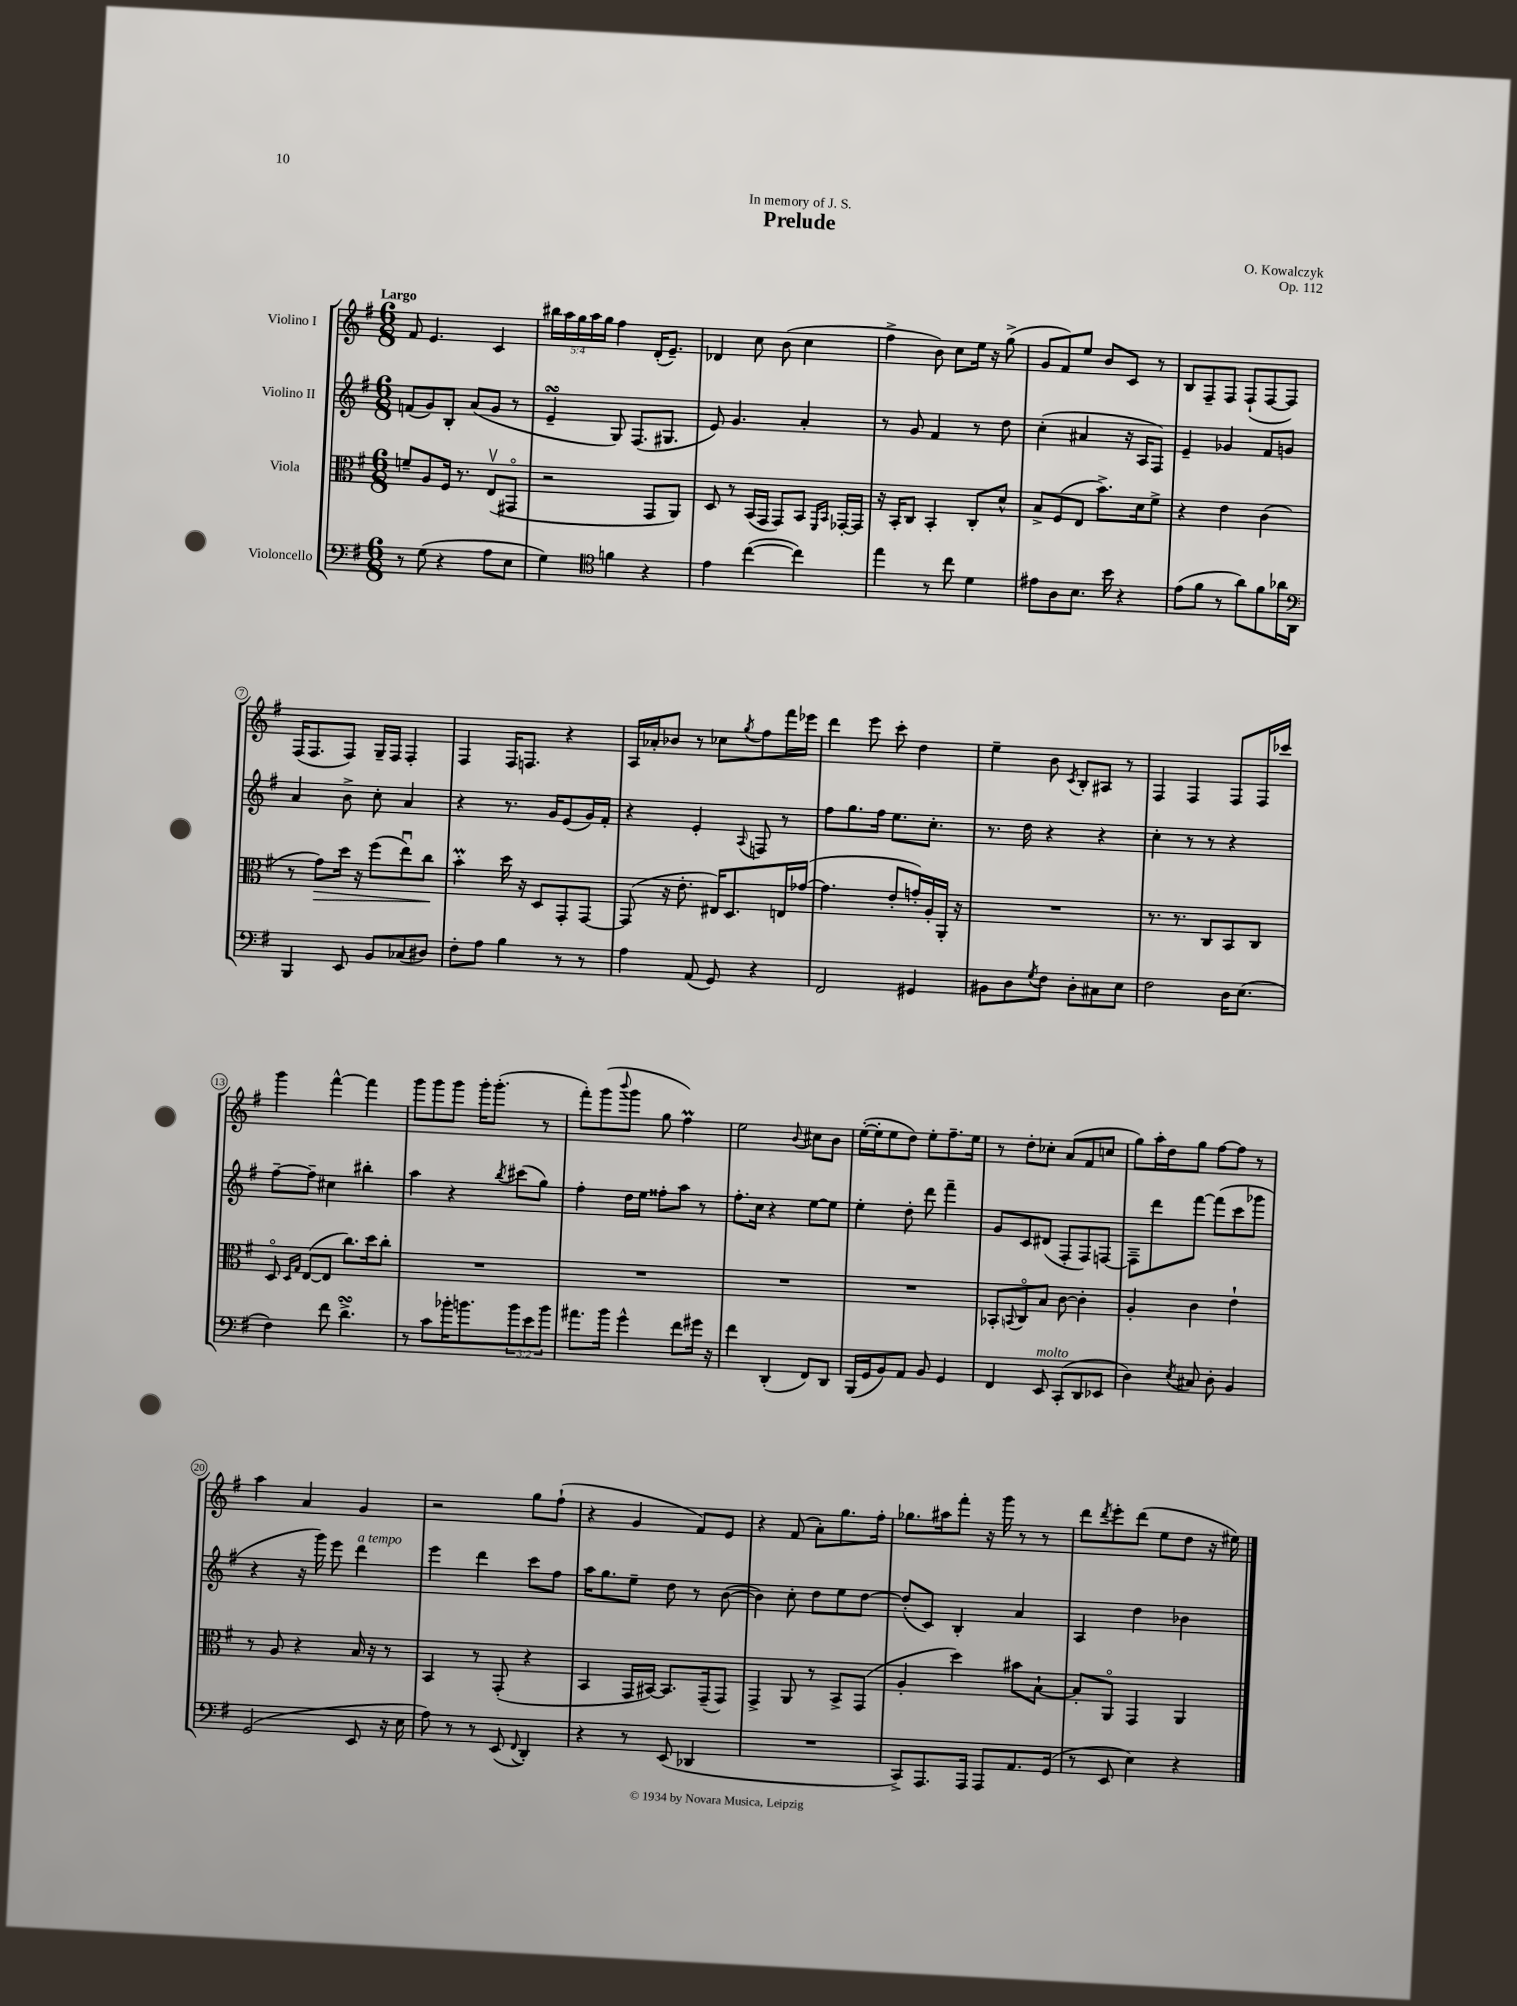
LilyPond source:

\header { title = "Prelude" composer = "O. Kowalczyk" dedication = "In memory of J. S." opus = "Op. 112" }
<<
\new StaffGroup <<
\new Staff = "s0" \with { instrumentName = "Violino I" } {
    \clef treble \key g \major \numericTimeSignature \time 6/8 \override Staff.TupletNumber.text = #tuplet-number::calc-fraction-text \tempo "Largo"
    fis'8 e'4. c'4 |
    \tuplet 5/4 { bis''16 a''16 g''16 a''16 g''16 } fis''4 d'16-.( e'8.--) |
    des'4 c''8 b'8( c''4 |
    fis''4-> b'8) c''8 e''16 r16 g''8->( |
    g'8 fis'8) e''8 b'8 c'8 r8 |
    b8 fis8-- fis8 fis8-!( fis8~ fis8) |
    fis16( fis8. fis8) g16-- fis16 fis4-. |
    fis4 fis16 f8. r4 |
    a16 aes'16-. bes'8 r8 ces''8 \acciaccatura { g''8 } fis''8 fis'''16 ees'''16 |
    d'''4 e'''8 c'''8-. d''4 |
    e''4-- b'8 \acciaccatura { c'8 } b8-. ais8 r8 |
    fis4 fis4 fis8 fis16 ces'''16 |
    g'''4 fis'''4~-^ fis'''4 |
    g'''8 g'''8 g'''8 g'''16-. g'''8.-.( r8 |
    fis'''8-.) g'''8( \appoggiatura { b'''8 } g'''8 g''8 fis''4\prall) |
    e''2 \appoggiatura { b'8 } cis''8 b'8 |
    e''16~-.( e''16-. e''8 d''8) e''8-. fis''8.-- e''16 |
    r8 d''8-. ces''8-. a'8( fis'8 c''8 |
    g''8) a''16-. d''16 g''8 fis''8~ fis''8 r8 |
    a''4 a'4 g'4 |
    r2 g''8 fis''8-!( |
    r4 g'4 fis'8) e'8 |
    r4 fis'8( a'8-.) g''8. fis''16-. |
    ges''8. ais''16 fis'''8-. r16 g'''16 r8 r8 |
    d'''8 \acciaccatura { d'''8 } e'''8-. d'''8( e''8 d''8 r16 eis''16) \bar "|." |
}
\new Staff = "s1" \with { instrumentName = "Violino II" } {
    \clef treble \key g \major \numericTimeSignature \time 6/8
    f'8( g'8) b8-. a'8( g'8 r8 |
    e'4--\turn g8) fis8.( gis8. |
    e'8) g'4. a'4-. |
    r8 g'8 fis'4 r8 d''8 |
    c''4-.( ais'4 r16 a16 fis8) |
    e'4-- ges'4 fis'8 g'8 |
    a'4 b'8-> c''8-. a'4 |
    r4 r8. g'16 e'8( g'16) fis'16-. |
    r4 e'4-. \appoggiatura { a8 } f8 r8 |
    fis''8 g''8. fis''16 e''8. c''8.-. |
    r8. d''16 r4 r4 |
    c''4-. r8 r8 r4 |
    fis''8~-- fis''8-- cis''4 bis''4-. |
    a''4 r4 \acciaccatura { b''8 } cis'''8( g''8) |
    fis''4-. d''16 e''16 fisis''8-. a''8 r8 |
    fis''8.-. c''16 r4 e''8~ e''8 |
    e''4-. d''8-. d'''8 fis'''4-- |
    g'8 c'8 dis'8( fis8-. fis8) f8~ |
    f8-- d'''8 fis'''8~ fis'''8( c'''8 ges'''8 |
    r4 r16 g'''16) e'''8 d'''4^\markup { \italic "a tempo" } |
    e'''4 d'''4 c'''8 fis''8 |
    a''16 g''8. e''8-- d''8 r8 b'8~( |
    b'4) c''8-. d''8 e''8 d''8~ |
    d''8-.( c'8) b4-. a'4 |
    a4 d''4 bes'4 \bar "|." |
}
\new Staff = "s2" \with { instrumentName = "Viola" } {
    \clef alto \key g \major \numericTimeSignature \time 6/8
    f'8-- a8 fis16 r8. e8\upbow( gis,8\flageolet |
    r2 g,8 a,8) |
    d8 r8 b,16( g,16 g,8) b,8 \grace { fis,16 b,16 } ges,16~-. ges,16 |
    r16 b,16-. c8 b,4-. c8-. d'8-^ |
    b8-> fis8( e8 b'8.->) d'16 fis'8-> |
    r4 e'4 c'4( |
    r8 g'8\>) d''16 r16 fis''8( e''8\downbow) c''8\! |
    b'4-.\prall d''16 r16 d8 g,8-. g,8~ |
    g,8( r16 e'8.-. eis16) d8. e16 ges'16~( |
    ges'4. e'8-. g'16-.) a16-. a,16-. r16 |
    R2. |
    r8. r8. c8 b,8 c8 |
    d8\flageolet \grace { d16 g16 } e8~( e8 c''8.) d''16 c''8-. |
    R2. |
    R2. |
    R2. |
    R2. |
    bes,8-. \appoggiatura { b,8 } c8\flageolet b8 c'8~ c'4-. |
    a4-. c'4 e'4-! |
    r8 a8 r4 b16 r16 r8 |
    b,4 r8 g,8-.( r4 |
    b,4 g,16 bis,16~) bis,8. g,16--( g,8) |
    g,4-> a,8 r8 b,8-> g,8( |
    a4-. d''4) bis'8 b8~-! |
    b8-. a,8\flageolet g,4 a,4 \bar "|." |
}
\new Staff = "s3" \with { instrumentName = "Violoncello" } {
    \clef bass \key g \major \numericTimeSignature \time 6/8 \override Staff.TupletNumber.text = #tuplet-number::calc-fraction-text
    r8 g8( r4 a8 e8 |
    g4) \clef tenor f'4 r4 |
    e'4 c''4~( c''4) |
    e''4 r8 c''8 d'4 |
    eis'8 a8 b8. b'16 r4 |
    e'8( fis'8 r8 a'8) fis'8 aes'16 a,16 |
    \clef bass b,,4 e,8 b,8 ces8( dis8) |
    fis8-. a8 b4 r8 r8 |
    a4 a,8( g,8) r4 |
    fis,2 gis,4 |
    bis,8 d8 \acciaccatura { g8 } fis8 d8-. cis8 e8 |
    fis2 d16 e8.( |
    fis4) fis'8 d'4.->\turn |
    r8 c'8 bes'16-. b'8. \tuplet 3/2 { b'8 e'8 b'8 } |
    ais'8. b'16 g'4-^ fis'8 gis'16 r16 |
    fis'4 d,4-.( fis,8) d,8 |
    b,,16( g,16 b,8) a,8 b,8 g,4 |
    fis,4 e,8^\markup { \italic "molto" } c,8-.( d,8 ees,8 |
    d4) \acciaccatura { e8 } cis8 d8-. b,4 |
    g,2( e,8 r16 e16 |
    a8) r8 r8 e,8( \appoggiatura { fis,8 } d,4-.) |
    r4 r8 e,8( des,4 |
    R2. |
    c,8->) a,,8. a,,16 a,,8 a,8. g,16( |
    r8 e,8 e4) r4 \bar "|." |
}
>>
>>
\layout { \context { \Score \override BarNumber.stencil = #(make-stencil-circler 0.1 0.3 ly:text-interface::print) } }
